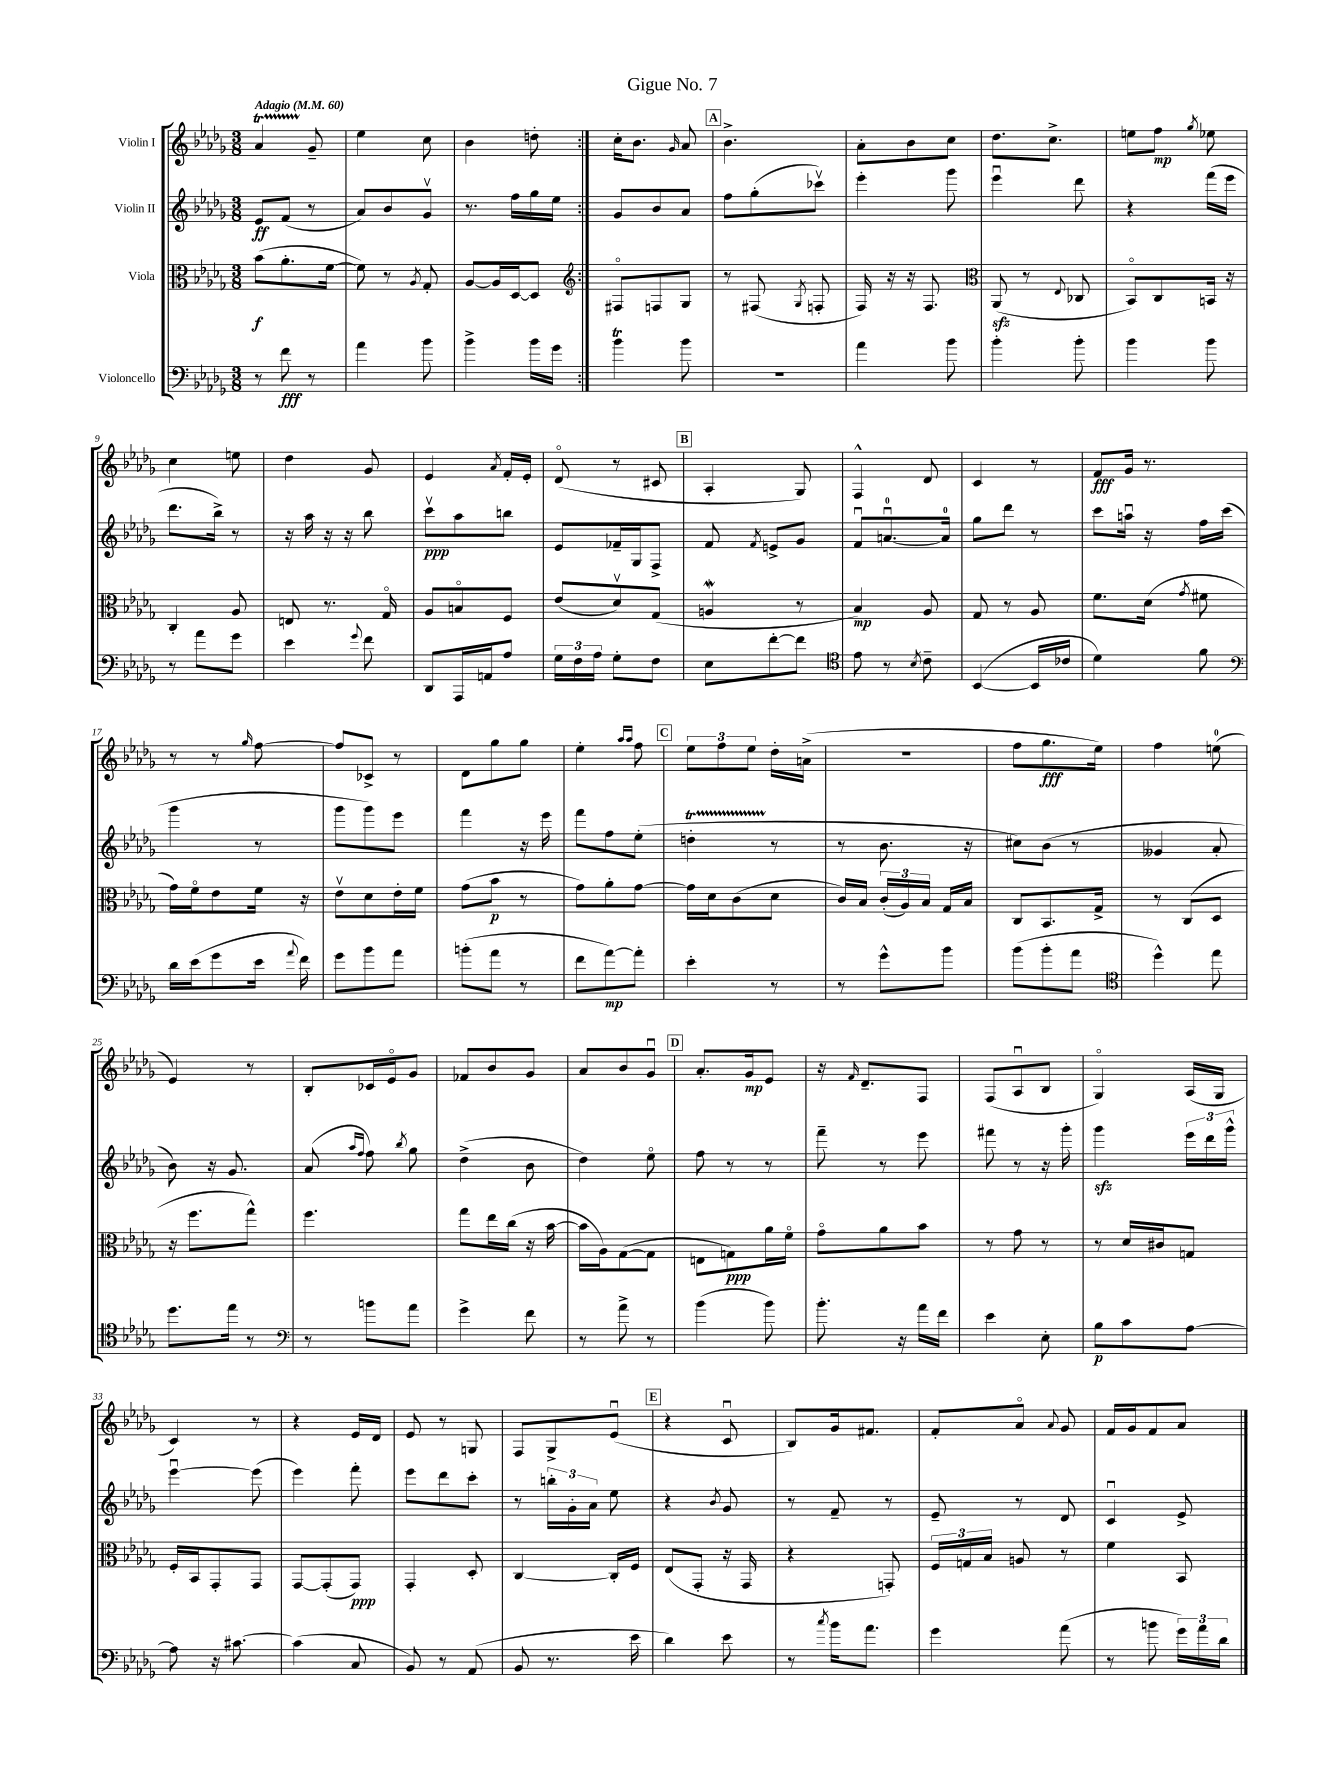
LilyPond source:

\header { title = "Gigue No. 7" }
<<
\new StaffGroup <<
\new Staff = "s0" \with { instrumentName = "Violin I" } {
    \clef treble \key des \major \numericTimeSignature \time 3/8 \tempo "Adagio" 4 = 60
    \autoBeamOff \repeat volta 2 { aes'4\startTrillSpan ges'8--\stopTrillSpan |
    ees''4 c''8 |
    bes'4 d''8-. | }
    c''16[-. bes'8.] \grace { ges'16 } aes'8 |
    \mark \markup { \box "A" } bes'4.-> |
    aes'8[-. bes'8 c''8] |
    des''8.[ c''8.]-> |
    e''8[ f''8]\mp \acciaccatura { ges''8 } ees''8 |
    c''4 e''8 |
    des''4 ges'8 |
    ees'4 \acciaccatura { aes'8 } f'16[-. ees'16]-. |
    des'8\flageolet( r8 cis'8 |
    \mark \markup { \box "B" } aes4-. ges8) |
    f4-^ des'8 |
    c'4 r8 |
    f'8[\fff ges'16] r8. |
    r8 r8 \grace { ges''16 } f''8~ |
    f''8[ ces'8]-> r8 |
    des'8[ ges''8 ges''8] |
    ees''4-. \grace { aes''16[ aes''16] } f''8 |
    \mark \markup { \box "C" } \tuplet 3/2 { ees''8[ f''8 ees''8] } des''16[-. a'16]->( |
    R4. |
    f''8[ ges''8.\fff ees''16]) |
    f''4 e''8-0( |
    ees'4) r8 |
    bes8[-. ces'16 ees'16\flageolet ges'8] |
    fes'8[ bes'8 ges'8] |
    aes'8[ bes'8 ges'8]\downbow |
    \mark \markup { \box "D" } aes'8.[-. ges'16\mp ees'8] |
    r16 \grace { f'16 } des'8.[-- f8] |
    f8[( aes8\downbow bes8] |
    ges4\flageolet) aes16[( ges16] |
    c'4) r8 |
    r4 ees'16[ des'16] |
    ees'8 r8 g8 |
    f8[ ges8-> ees'8]\downbow( |
    \mark \markup { \box "E" } r4 c'8\downbow |
    bes8[) ges'16 fis'8.] |
    f'8[-. aes'8]\flageolet \appoggiatura { aes'8 } ges'8 |
    f'16[ ges'16 f'8 aes'8] \bar "|." |
}
\new Staff = "s1" \with { instrumentName = "Violin II" } {
    \clef treble \key des \major \numericTimeSignature \time 3/8
    \autoBeamOff \repeat volta 2 { ees'8[\ff f'8]( r8 |
    aes'8[) bes'8 ges'8]\upbow |
    r8. f''16[ ges''16 ees''16] | }
    ges'8[ bes'8 aes'8] |
    \mark \markup { \box "A" } f''8[ ges''8-.( ces'''8]\upbow) |
    ees'''4-. ges'''8 |
    ees'''4\downbow des'''8 |
    r4 f'''16[( ees'''16] |
    des'''8.[ bes''16]->) r8 |
    r16 aes''16 r16 r16 bes''8 |
    c'''8[\upbow\ppp aes''8 b''8] |
    ees'8[ fes'16-- ges16 f8]-> |
    \mark \markup { \box "B" } f'8 \acciaccatura { f'8 } e'8[-> ges'8] |
    f'8[\downbow a'8.-0~\downbow a'16]-0 |
    ges''8[ des'''8] r8 |
    c'''8[ a''16]\downbow r16 f''16[ c'''16]( |
    ges'''4 r8 |
    ges'''8[ ges'''8) ees'''8] |
    f'''4 r16 ees'''16 |
    f'''8[ f''8 ees''8]-.( |
    \mark \markup { \box "C" } d''4-.\startTrillSpan r8\stopTrillSpan |
    r8 bes'8. r16 |
    cis''8[) bes'8]( r8 |
    geses'4 aes'8-. |
    bes'8) r16 ges'8. |
    aes'8( \grace { aes''16[ f''16] } f''8) \acciaccatura { bes''8 } ges''8 |
    des''4->( bes'8 |
    des''4) ees''8\flageolet |
    \mark \markup { \box "D" } f''8 r8 r8 |
    f'''8-- r8 ees'''8 |
    fis'''8 r8 r16 ges'''16-. |
    ges'''4\sfz \tuplet 3/2 { ees'''16[ des'''16 ges'''16]-^ } |
    ees'''4~\downbow ees'''8( |
    ees'''4) f'''8-. |
    ees'''8[ des'''8 c'''8]-. |
    r8 \tuplet 3/2 { b''16[-. ges'16-. aes'16] } ees''8 |
    \mark \markup { \box "E" } r4 \acciaccatura { bes'8 } ges'8 |
    r8 f'8-- r8 |
    ees'8-- r8 des'8 |
    c'4\downbow ees'8-> \bar "|." |
}
\new Staff = "s2" \with { instrumentName = "Viola" } {
    \clef alto \key des \major \numericTimeSignature \time 3/8
    \autoBeamOff \repeat volta 2 { bes'8[\f( aes'8.-. f'16]~ |
    f'8) r8 \acciaccatura { aes8 } ges8-. |
    aes8[~ aes16 des16~ des8] | }
    \clef treble fis8[\flageolet f8 ges8] |
    \mark \markup { \box "A" } r8 fis8( \acciaccatura { ges8 } f8-. |
    f16) r16 r16 f8. |
    \clef alto aes,8\sfz( r8 \appoggiatura { ees8 } ces8 |
    bes,8[\flageolet) c8 b,16] r16 |
    c4-. aes8 |
    e8 r8. ges16\flageolet |
    aes8[ b8\flageolet f8] |
    ees'8[( des'8\upbow) ges8]( |
    \mark \markup { \box "B" } a4\mordent r8 |
    bes4\mp) aes8 |
    ges8 r8 aes8 |
    f'8.[ des'16]( \acciaccatura { ges'8 } fis'8 |
    ges'16[) f'16\flageolet ees'8 f'16] r16 |
    ees'8[\upbow des'8 ees'16-. f'16] |
    ges'8[( bes'8]\p r8 |
    ges'8[) aes'8-. ges'8]~ |
    \mark \markup { \box "C" } ges'16[ des'16 c'8( des'8] |
    c'16[) bes16] \tuplet 3/2 { c'16[-.( aes16) bes16] } ges16[ bes16] |
    c8[ bes,8. ges16]-> |
    r8 c8[( des8] |
    r16 f''8.[ ges''8]-^) |
    f''4. |
    ges''8[ ees''16 c''16]( r16 bes'16~ |
    bes'16[ aes16) ges8~( ges8] |
    \mark \markup { \box "D" } e8[ g8\ppp) aes'16 f'16]\flageolet |
    ges'8[\flageolet aes'8 bes'8] |
    r8 ges'8 r8 |
    r8 des'16[ cis'16 g8] |
    f16[-. bes,16 ges,8-. ges,8] |
    ges,8[~ ges,8-.( ges,8]\ppp) |
    ges,4-. des8-. |
    c4~ c16[-. f16] |
    \mark \markup { \box "E" } ees8[( ges,8]-. r16 ges,16 |
    r4 g,8-.) |
    \tuplet 3/2 { f16[ g16 bes16] } a8 r8 |
    f'4 bes,8 \bar "|." |
}
\new Staff = "s3" \with { instrumentName = "Violoncello" } {
    \clef bass \key des \major \numericTimeSignature \time 3/8
    \autoBeamOff \repeat volta 2 { r8 f'8\fff r8 |
    aes'4 bes'8 |
    bes'4-> bes'16[ ges'16] | }
    bes'4\trill bes'8 |
    \mark \markup { \box "A" } R4. |
    aes'4 bes'8 |
    bes'4-. bes'8-. |
    bes'4 bes'8 |
    r8 aes'8[ ges'8] |
    ees'4 \appoggiatura { ges'8 } f'8 |
    des,8[ aes,,16 a,16 aes8] |
    \tuplet 3/2 { ges16[ f16 aes16] } ges8[-. f8] |
    \mark \markup { \box "B" } ees8[ f'8~-. f'8] |
    \clef tenor ees'8 r8 \acciaccatura { bes8 } c'8-- |
    bes,4~( bes,16[ ces'16] |
    des'4) f'8 |
    \clef bass des'16[ ees'16( ges'8 ees'16] \appoggiatura { aes'8 } f'16) |
    ges'8[ bes'8 aes'8] |
    b'8[-.( aes'8] r8 |
    f'8[ aes'8~\mp) aes'8]-. |
    \mark \markup { \box "C" } ees'4-. r8 |
    r8 ges'8[-^ bes'8] |
    bes'8[( bes'8-. aes'8] |
    \clef tenor des''4-^) ees''8 |
    des''8.[ ees''16] r8 |
    \clef bass r8 b'8[ aes'8] |
    ges'4-> f'8 |
    r8 aes'8-> r8 |
    \mark \markup { \box "D" } bes'4( bes'8) |
    bes'8.-. r16 aes'16[ f'16] |
    ees'4 ees8-. |
    bes8[\p c'8 aes8]~ |
    aes8 r16 cis'8.~ |
    cis'4( c8 |
    bes,8) r8 aes,8( |
    bes,8 r8. ees'16 |
    \mark \markup { \box "E" } des'4) ees'8 |
    r8 \acciaccatura { c''8 } bes'16[ aes'8.] |
    ges'4 aes'8( |
    r8 b'8 \tuplet 3/2 { ges'16[) aes'16 des'16] } \bar "|." |
}
>>
>>
